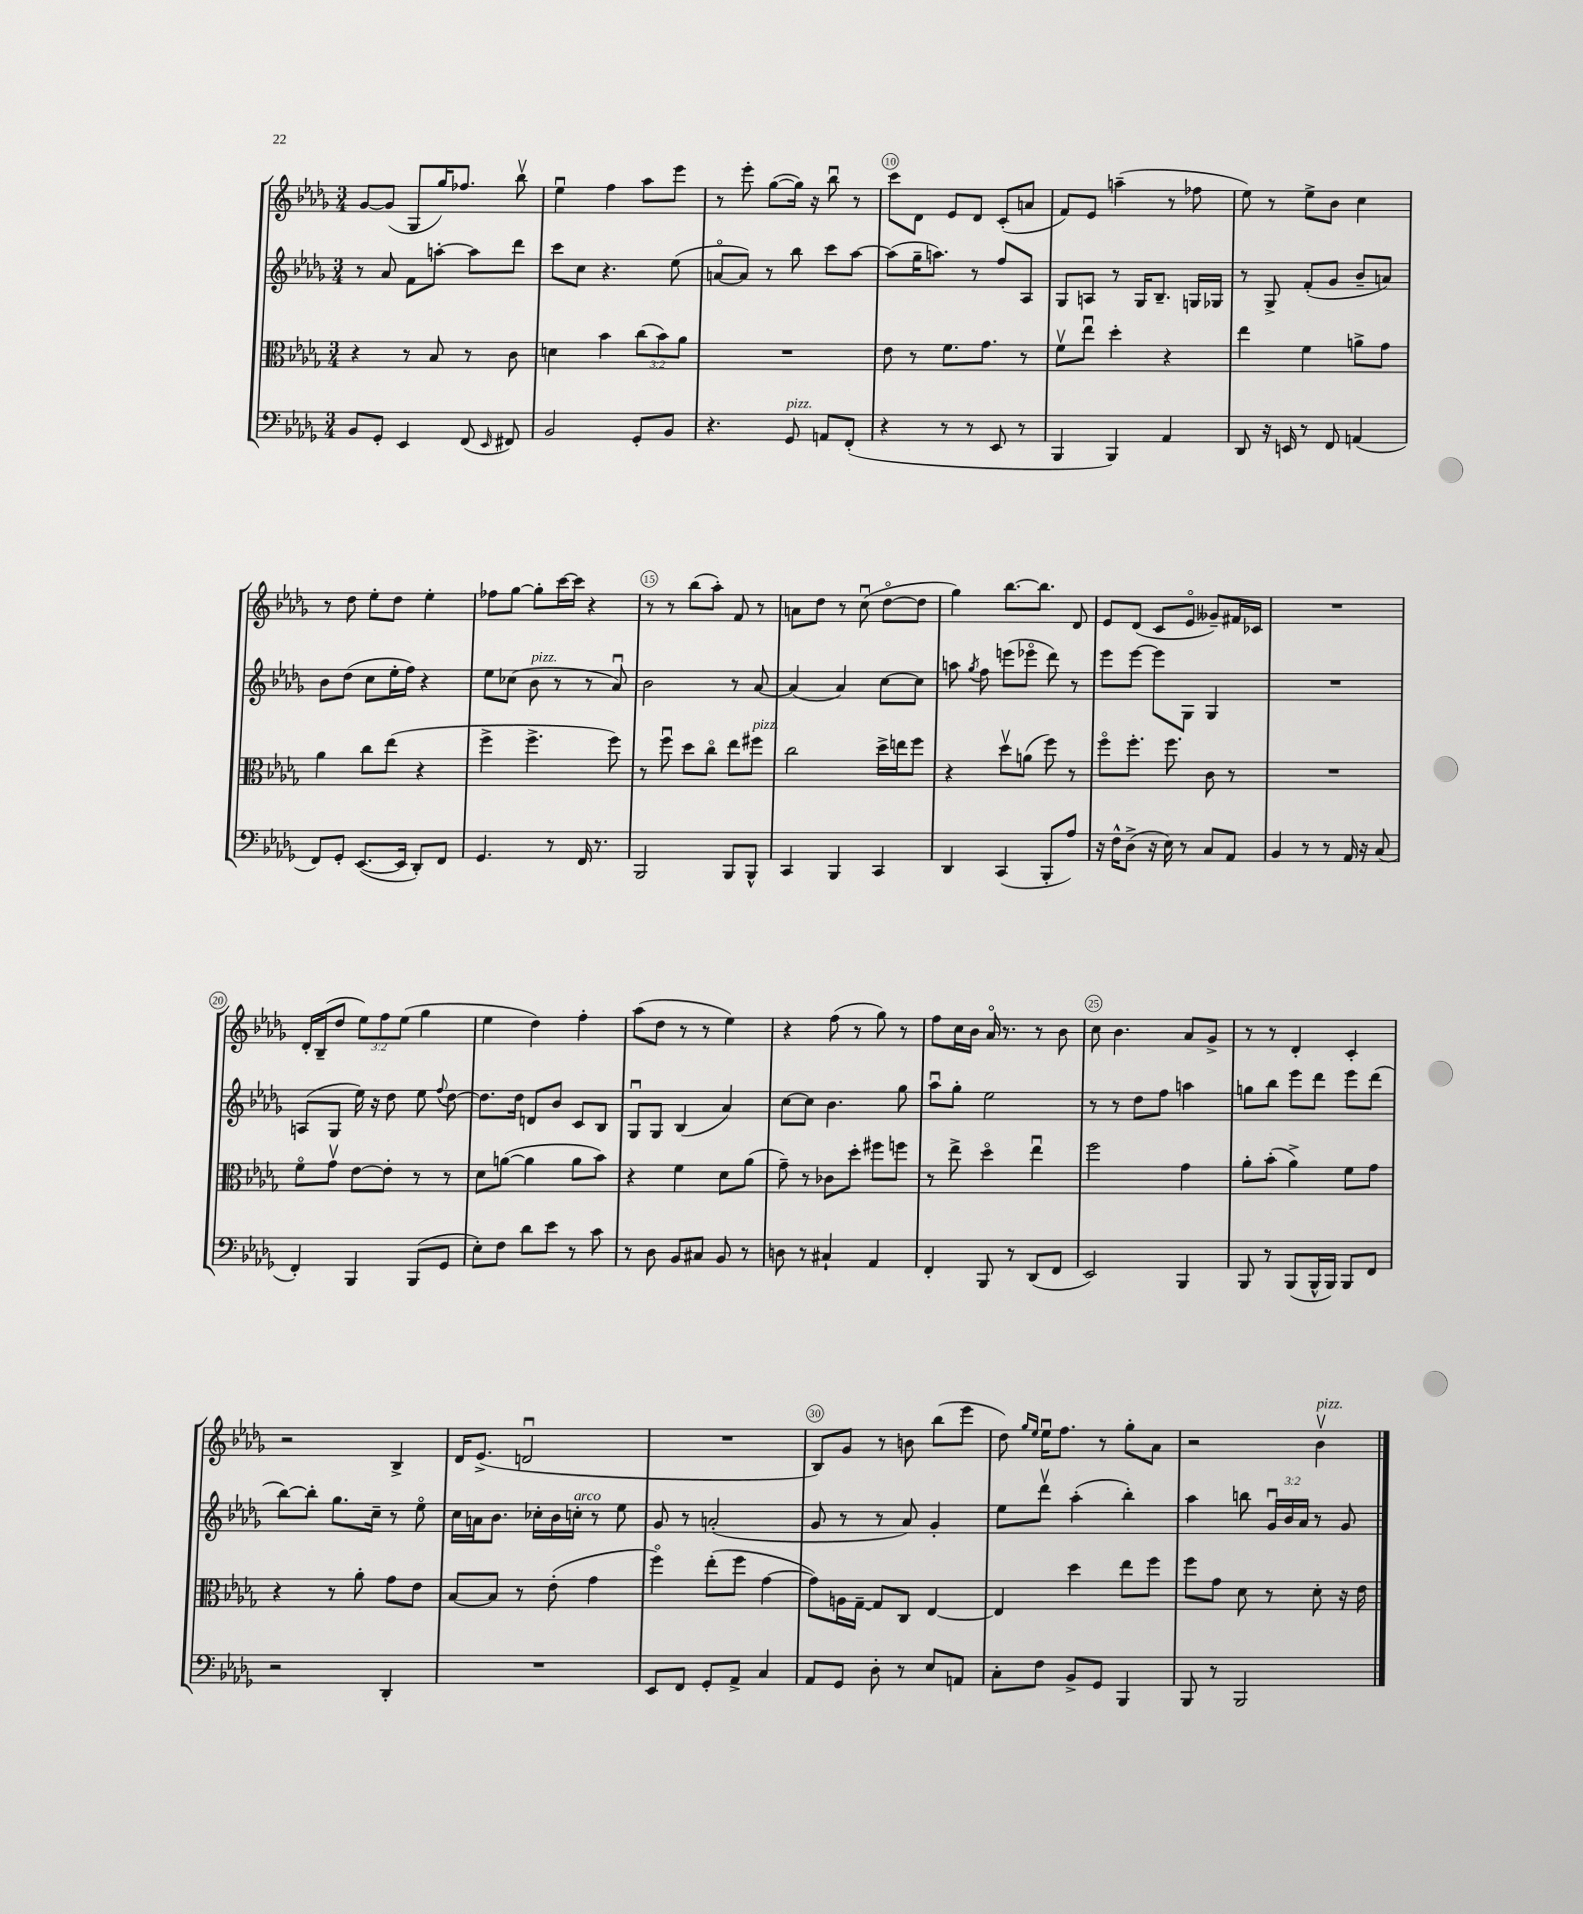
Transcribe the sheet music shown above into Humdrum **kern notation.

**kern	**kern	**kern	**kern
*part4	*part3	*part2	*part1
*staff4	*staff3	*staff2	*staff1
*clefF4	*clefC3	*clefG2	*clefG2
*k[b-e-a-d-g-]	*k[b-e-a-d-g-]	*k[b-e-a-d-g-]	*k[b-e-a-d-g-]
*M3/4	*M3/4	*M3/4	*M3/4
=7	=7	=7	=7
8BB-/L	4r	8r	[8g-/L
8GG-'/J	.	8a-/	(8g-/J]
4EE-/	8r	8f\L	8G-/L
.	8B-/	[8aan'\J	16gg-/K)
.	.	.	8.ff-X/J
(8FF/	8r	8aa\L]	.
16qqEE-/	.	.	.
8FF#X/)	8c\	8ddd-\J	8bb-v\
=8	=8	=8	=8
2BB-/	4dn\	8ccc\L	4ee-u\
.	.	8cc\J	.
.	4b-\	4.r	4ff\
8GG-'/L	(12cc\L	.	8aa-\L
.	12b-\)	.	.
8BB-/J	.	(8ee-\	8eee-\J
.	12a-\J	.	.
=9	=9	=9	=9
4.r	2.r	[8an/L	8r
.	.	8a/J])	8eee-'\
.	.	8r	([8gg-\L
!LO:TX:a:i:t=pizz.	!	!	!
8GG-/	.	8bb-\	16gg-\Jk])
.	.	.	16r
8AAn/L	.	8ccc\L	8bb-u\
(8FF'/J	.	[8aa-\J	8r
=10	=10	=10	=10
4r	8e-\	(8aa-\L]	8ccc\L
.	8r	16gg-~\K	8d-\J
.	.	8.aan\J)	.
8r	8.f\L	.	8e-/L
8r	.	8r	8d-/J
.	8.g-\J	.	.
8EE-/	.	8ff/L	(8c'/L
8r	8r	8A-/J	8an/J
=11	=11	=11	=11
4BBB-/	8fv\L	8G-/L	8f/L)
.	8ee-u\J	8An/J	8e-/J
4BBB-/)	4dd-'\	8r	(4aan~\
.	.	16G-/KL	.
.	.	8.B-~/J	.
4AA-/	4r	.	8r
.	.	16Gn/LL	8ff-X\
.	.	16G-X/JJ	.
=12	=12	=12	=12
8DD-/	4ee-\	8r	8ee-\)
16r	.	8G-^/	8r
16EEn/	.	.	.
8r	4f\	(8f'/L	8ee-^\L
8FF/	.	8g-/J	8b-\J
(4AAn/	8an^\L	8b-~/L	4cc\
.	8g-\J	8an/J)	.
!!LO:LB:g=z
=13	=13	=13	=13
8FF/L)	4a-\	8b-\L	8r
8GG-'/J	.	(8dd-\J	8dd-\
([8.EE-/L	8cc\L	8cc\L	8ee-'\L
.	(8ee-\J	16ee-'\L	8dd-\J
16EE-/Jk]	.	16ff\JJ)	.
8DD-'/L)	4r	4r	4ee-'\
8FF/J	.	.	.
=14	=14	=14	=14
4.GG-/	4ff^\	8ee-\L	8ff-X\L
.	.	(8cc-X\J	[8gg-\J
!	!	!LO:TX:a:i:t=pizz.	!
.	4.ff^\	8b-\	8gg-'\L]
8r	.	8r	[16ccc\L
.	.	.	16ccc\JJ]
16FF/	.	8r	4r
8.r	.	.	.
.	8ff\)	8a-u/)	.
=15	=15	=15	=15
2BBB-/	8r	2b-\	8r
.	8ffu\	.	8r
.	8dd-\L	.	(8bb-\L
.	8cc\J	.	8aa-'\J)
8BBB-/L	8ee-\L	8r	8f/
!	!LO:TX:a:i:t=pizz.	!	!
8BBB-^^/J	8ff#X\J	[8a-/	8r
=16	=16	=16	=16
4CC/	2cc\	(4a-/]	8an\L
.	.	.	8dd-\J
4BBB-/	.	4a-/)	8r
.	.	.	(8ccu\
4CC/	16dd-^\LL	[8cc\L	[8dd-\L
.	16een\J	.	.
.	8ff\J	8cc\J]	8dd-\J]
=17	=17	=17	=17
4DD-/	4r	8aan\	4gg-\)
.	.	8qgg-/	.
.	.	8ff\	.
(4CC/	8dd-v\L	(8eeen\L	[8.bb-\L
.	(8an\J	8eee-X\J	.
.	.	.	8.bb-\J]
8BBB-'/L	8ff\)	8ddd-\)	.
8A-/J)	8r	8r	8d-/
=18	=18	=18	=18
16r	8ff\L	8eee-\L	8e-/L
16F^^\KL	.	.	.
(8D-^\J	8.ff'\J	[8eee-\J	(8d-/J
16r	.	8eee-\L]	8c/L
16E-\)	8.ff\	.	.
8r	.	8G-\J	8e-/J
8C/L	8c\	4G-/	8g--X~/L)
8AA-/J	8r	.	16f#X/L
.	.	.	16c-X/JJ
=19	=19	=19	=19
4BB-/	2.r	2.r	2.r
8r	.	.	.
8r	.	.	.
16AA-/	.	.	.
16r	.	.	.
(8C/	.	.	.
!!LO:LB:g=z
=20	=20	=20	=20
4FF'/)	8f\L	(8An/L	16d-'/LL
.	.	.	(16B-~/J
.	8g-v\J	8G-/J	8dd-/J
4BBB-/	[8e-\L	16ee-\)	12ee-\L)
.	.	16r	.
.	.	.	12ff\
.	8e-'\J]	8dd-\	.
.	.	.	(12ee-\J
(8BBB-/L	8r	8ee-\	4gg-\
.	.	8qqff/	.
8GG-/J	8r	[8dd-\	.
=21	=21	=21	=21
8E-'\L)	8d-\L	8.dd-\L]	4ee-\
8F\J	([8an\J	.	.
.	.	16dd-\Jk	.
8d-\L	4a\]	8dn/L	4dd-\)
8e-\J	.	8b-/J	.
8r	8a\L	8c/L	4ff'\
8c\	8b-\J)	8B-/J	.
=22	=22	=22	=22
8r	4r	8G-u/L	(8aa-\L
8D-\	.	8G-/J	8dd-\J
8BB-/L	4f\	(4B-/	8r
8C#X/J	.	.	8r
8BB-/	8d-\L	4a-/)	4ee-\)
8r	(8a-\J	.	.
=23	=23	=23	=23
8Dn\	8g-~\)	[8cc\L	4r
8r	8r	8cc\J]	.
4C#X`/	8c-X\L	4.b-\	(8ff\
.	8dd-'\J	.	8r
4AA-/	8ff#X\L	.	8gg-\)
.	8ffn\J	8gg-\	8r
=24	=24	=24	=24
4FF'/	8r	8aa-u\L	8ff\L
.	8ee-^\	8gg-'\J	16cc\L
.	.	.	16b-\JJ
8BBB-/	4dd-\	2ee-\	16a-/
.	.	.	8.r
8r	.	.	.
(8DD-/L	4ee-u\	.	8r
8FF/J	.	.	8b-\
=25	=25	=25	=25
2EE-/)	2ff\	8r	8cc\
.	.	8r	4.b-\
.	.	8dd-\L	.
.	.	8ff\J	.
4BBB-/	4g-\	4aan\	8a-/L
.	.	.	8g-^/J
=26	=26	=26	=26
8BBB-/	8a-'\L	8ggn\L	8r
8r	(8b-'\J	8bb-\J	8r
(8BBB-/L	4a-^\)	8eee-\L	4d-'/
16BBB-^^/L	.	8ddd-\J	.
16BBB-/JJ)	.	.	.
8BBB-/L	8f\L	8eee-\L	4c'/
8FF/J	8g-\J	(8ddd-\J	.
!!LO:LB:g=z
=27	=27	=27	=27
2r	4r	[8bb-\L)	2r
.	.	8bb-'\J]	.
.	8r	8.gg-\L	.
.	8a-'\	.	.
.	.	16cc~\Jk	.
4DD-'/	8g-\L	8r	4B-^/
.	8e-\J	8ee-\	.
=28	=28	=28	=28
2.r	[8B-/L	16cc\LL	16d-/KL
.	.	16an\J	(8.e-^/J
.	8B-/J]	8.b-\J	.
.	8r	.	2dnu/
.	.	16cc-X'\LL	.
.	(8e-'\	16b-\	.
!	!	!LO:TX:a:i:t=arco	!
.	.	16ccn'\JJ	.
.	4g-\	8r	.
.	.	8ee-\	.
=29	=29	=29	=29
8EE-/L	4ff\)	8g-/	2.r
8FF/J	.	8r	.
8GG-'/L	(8ee-'\L	(2an'/	.
8AA-^/J	8ff\J	.	.
4C/	[4g-\	.	.
=30	=30	=30	=30
8AA-/L	8g-\L])	8g-/	8B-/L)
8GG-/J	16An\L	8r	8g-/J
.	[16G-~\JJ	.	.
8D-'\	8G-/L]	8r	8r
8r	8C/J	8a-/)	8bn\
8E-/L	[4E-/	4g-'/	(8bb-\L
8AAn/J	.	.	8eee-\J
=31	=31	=31	=31
8C'\L	4E-/]	8ee-\L	8dd-\)
.	.	.	16qqgg-/LL
.	.	.	16qqee-/JJ
8F\J	.	8ddd-v\J	16ee-u\KL
.	.	.	8.ff\J
8BB-^/L	4dd-\	(4aa-'\	.
8GG-/J	.	.	8r
4BBB-/	8ee-\L	4bb-'\)	8gg-'\L
.	8ff\J	.	8a-\J
=32	=32	=32	=32
8BBB-/	8ff\L	4aa-\	2r
8r	8g-\J	.	.
2BBB-/	8d-\	8bbn\	.
.	8r	24g-u/LL	.
.	.	24b-/	.
.	.	24a-/JJ	.
!	!	!	!LO:TX:a:i:t=pizz.
.	8d-'\	8r	4b-v\
.	16r	8g-/	.
.	16e-\	.	.
==	==	==	==
*-	*-	*-	*-
